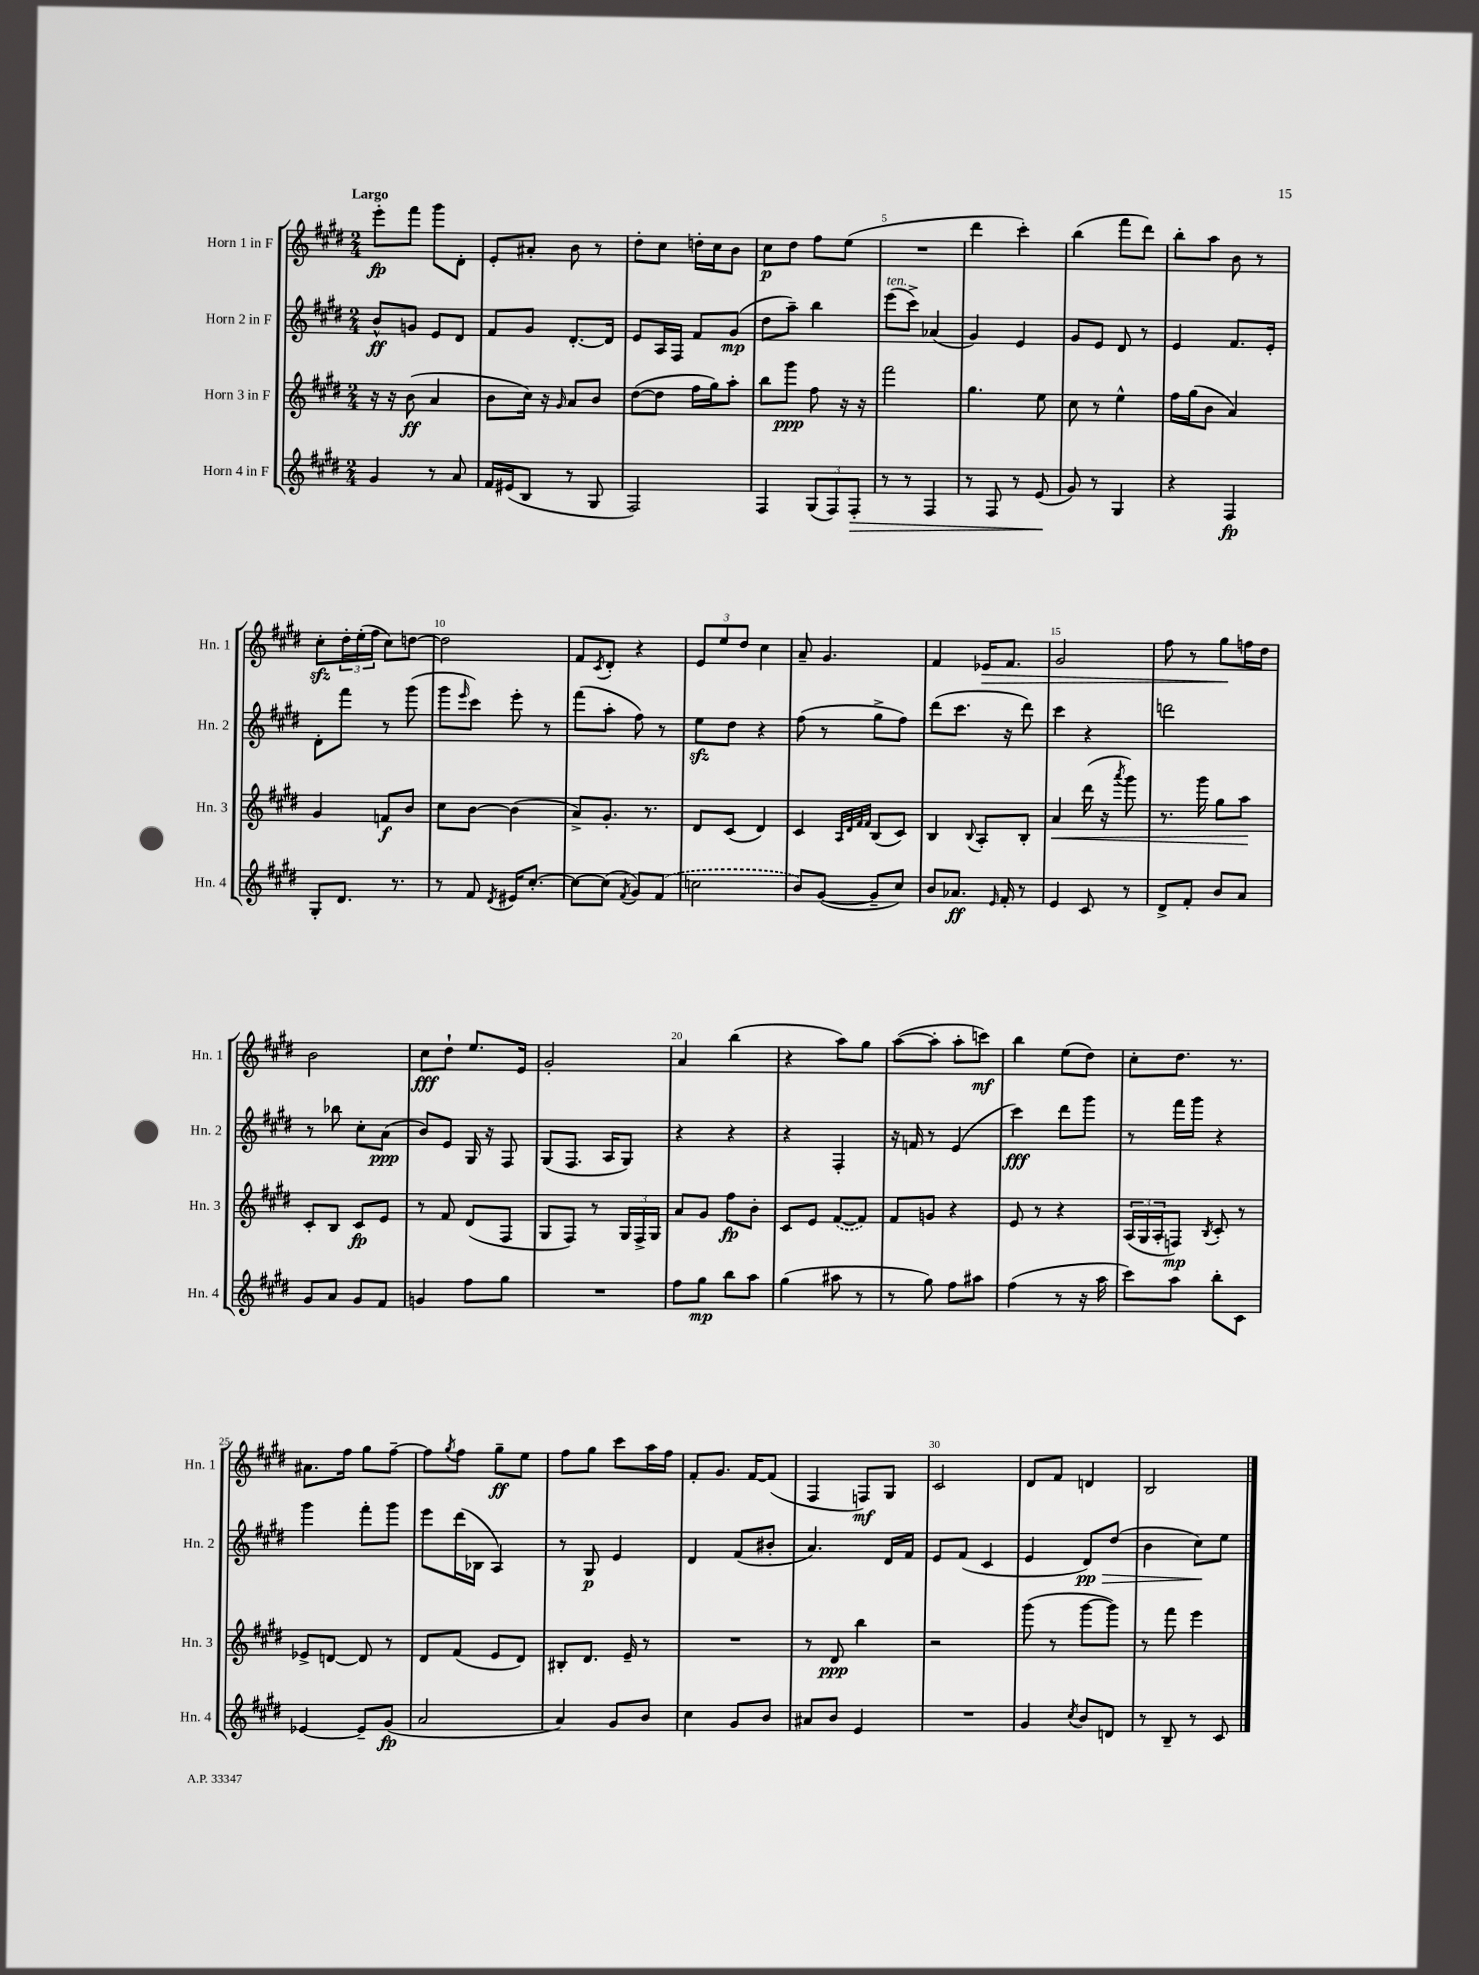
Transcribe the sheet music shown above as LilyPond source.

<<
\new StaffGroup <<
\new Staff = "s0" \with { instrumentName = "Horn 1 in F" shortInstrumentName = "Hn. 1" } {
    \clef treble \key e \major \numericTimeSignature \time 2/4 \tempo "Largo"
    e'''8-.\fp fis'''8 gis'''8 dis'8-. |
    e'8-. ais'8-. b'8 r8 |
    dis''8-. cis''8 d''16-. cis''16 b'8 |
    cis''8\p dis''8 fis''8 e''8( |
    R2 |
    dis'''4 cis'''4-.) |
    b''4( fis'''8 dis'''8) |
    b''8-. a''8 b'8 r8 |
    cis''8-.\sfz \tuplet 3/2 { dis''16-. e''16-.( fis''16 } cis''8) d''8~ |
    d''2 |
    fis'8 \acciaccatura { cis'8 } dis'8-. r4 |
    \tuplet 3/2 { e'8 e''8 dis''8 } cis''4 |
    a'8-- gis'4. |
    fis'4 ees'16\> fis'8. |
    gis'2 |
    fis''8 r8 gis''8\! f''16 dis''16 |
    b'2 |
    cis''8\fff dis''8-! e''8. e'16 |
    gis'2-. |
    a'4 b''4( |
    r4 a''8) gis''8 |
    a''8~( a''8-. a''8-. c'''8\mf) |
    b''4 e''8( dis''8) |
    cis''8-. dis''8. r8. |
    ais'8. fis''16 gis''8 fis''8~-- |
    fis''8 \acciaccatura { gis''8 } fis''8 gis''8--\ff e''8 |
    fis''8 gis''8 cis'''8 a''16 fis''16 |
    fis'8-. gis'8. fis'16~ fis'8( |
    fis4 f8\mf) gis8 |
    cis'2 |
    dis'8 fis'8 d'4 |
    b2 \bar "|." |
}
\new Staff = "s1" \with { instrumentName = "Horn 2 in F" shortInstrumentName = "Hn. 2" } {
    \clef treble \key e \major \numericTimeSignature \time 2/4
    b'8-^\ff g'8 e'8 dis'8 |
    fis'8 gis'8 dis'8.~-. dis'16 |
    e'8 a16 fis16 fis'8 gis'8\mp( |
    dis''8 a''8--) b''4 |
    e'''8^\markup { \italic "ten." }( cis'''8->) aes'4( |
    gis'4) e'4 |
    gis'8 e'8 dis'8 r8 |
    e'4 fis'8. e'16-. |
    dis'8-. fis'''8 r8 gis'''8( |
    gis'''8 \grace { e'''16 } cis'''8) e'''8-. r8 |
    fis'''8( a''8-. fis''8) r8 |
    e''8\sfz dis''8 r4 |
    fis''8( r8 gis''8-> fis''8) |
    dis'''8( cis'''8. r16 dis'''8) |
    cis'''4 r4 |
    d'''2 |
    r8 bes''8 cis''8-. a'8\ppp( |
    b'8) e'8 gis16 r16 fis8 |
    gis8( fis8. a16 gis8) |
    r4 r4 |
    r4 fis4-. |
    r16 f'16 r8 e'4( |
    cis'''4\fff) dis'''8 gis'''8 |
    r8 fis'''16 gis'''16 r4 |
    gis'''4 fis'''8-. gis'''8 |
    e'''8 dis'''16( bes16 a4) |
    r8 gis8\p e'4 |
    dis'4 fis'8( bis'8-. |
    a'4.) dis'16 fis'16 |
    e'8 fis'8( cis'4 |
    e'4 dis'8\pp\>) dis''8( |
    b'4 cis''8\!) e''8 \bar "|." |
}
\new Staff = "s2" \with { instrumentName = "Horn 3 in F" shortInstrumentName = "Hn. 3" } {
    \clef treble \key e \major \numericTimeSignature \time 2/4
    r16 r16 b'8\ff( a'4 |
    b'8 cis''16) r16 \grace { gis'16 } a'8 b'8 |
    dis''8~( dis''8 fis''16 gis''16) a''8-. |
    b''8 gis'''8\ppp fis''8 r16 r16 |
    fis'''2 |
    gis''4. e''8 |
    cis''8 r8 e''4-^ |
    fis''16 gis''16( b'8 a'4) |
    gis'4 f'8\f b'8 |
    cis''8 b'8~ b'4( |
    a'8->) gis'8.-. r8. |
    dis'8 cis'8( dis'4) |
    cis'4 \grace { a32 dis'32 fis'32 fis'32 } b8( cis'8) |
    b4 \appoggiatura { b8 } a8-. b8-. |
    a'4\< dis'''16( r16 \acciaccatura { a'''8 } gis'''8) |
    r8. gis'''16 gis''8 a''8\! |
    cis'8-. b8 cis'8\fp e'8 |
    r8 fis'8 dis'8( fis8 |
    gis8 fis8) r8 \tuplet 3/2 { gis16 fis16-> gis16 } |
    a'8 gis'8 fis''8\fp b'8-. |
    cis'8 e'8 \once \slurDashed fis'8~( fis'8) |
    fis'8 g'8 r4 |
    e'8 r8 r4 |
    \tuplet 3/2 { a16( gis16 a16-. } f8\mp) \acciaccatura { b8 } cis'8-. r8 |
    ees'8-> d'8~ d'8 r8 |
    dis'8 fis'8( e'8 dis'8) |
    bis8-. dis'8. e'16-- r8 |
    R2 |
    r8 dis'8\ppp b''4 |
    r2 |
    gis'''8( r8 gis'''8~ gis'''8) |
    r8 fis'''8 e'''4 \bar "|." |
}
\new Staff = "s3" \with { instrumentName = "Horn 4 in F" shortInstrumentName = "Hn. 4" } {
    \clef treble \key e \major \numericTimeSignature \time 2/4
    gis'4 r8 a'8 |
    fis'16 eis'16( b8 r8 gis8 |
    fis2) |
    fis4 \tuplet 3/2 { gis8( fis8) fis8-.\> } |
    r8 r8 fis4 |
    r8 fis8 r8 e'8\!( |
    gis'8) r8 gis4 |
    r4 fis4\fp |
    gis8-. dis'8. r8. |
    r8 fis'8 \acciaccatura { dis'8 } eis'16 cis''8.~-. |
    cis''8~ cis''8( \acciaccatura { fis'8 } gis'8) \once \slurDashed fis'8( |
    c''2 |
    b'8) gis'8~( gis'8-- cis''8) |
    b'8 aes'8.\ff \grace { e'16 } fis'16-. r8 |
    e'4 cis'8 r8 |
    dis'8-> fis'8-. b'8 a'8 |
    gis'8 a'8 gis'8 fis'8 |
    g'4 fis''8 gis''8 |
    R2 |
    fis''8 gis''8\mp b''8 a''8 |
    gis''4( ais''8 r8 |
    r8 gis''8) fis''8 ais''8 |
    fis''4( r8 r16 a''16 |
    cis'''8) a''8 b''8-. cis'8 |
    ees'4~ ees'8-- gis'8\fp( |
    a'2 |
    a'4) gis'8 b'8 |
    cis''4 gis'8 b'8 |
    ais'8 b'8 e'4 |
    R2 |
    gis'4 \acciaccatura { cis''8 } b'8 d'8 |
    r8 b8-- r8 cis'8 \bar "|." |
}
>>
>>
\layout { \context { \Score \override BarNumber.break-visibility = ##(#f #t #t) barNumberVisibility = #(every-nth-bar-number-visible 5) } }
